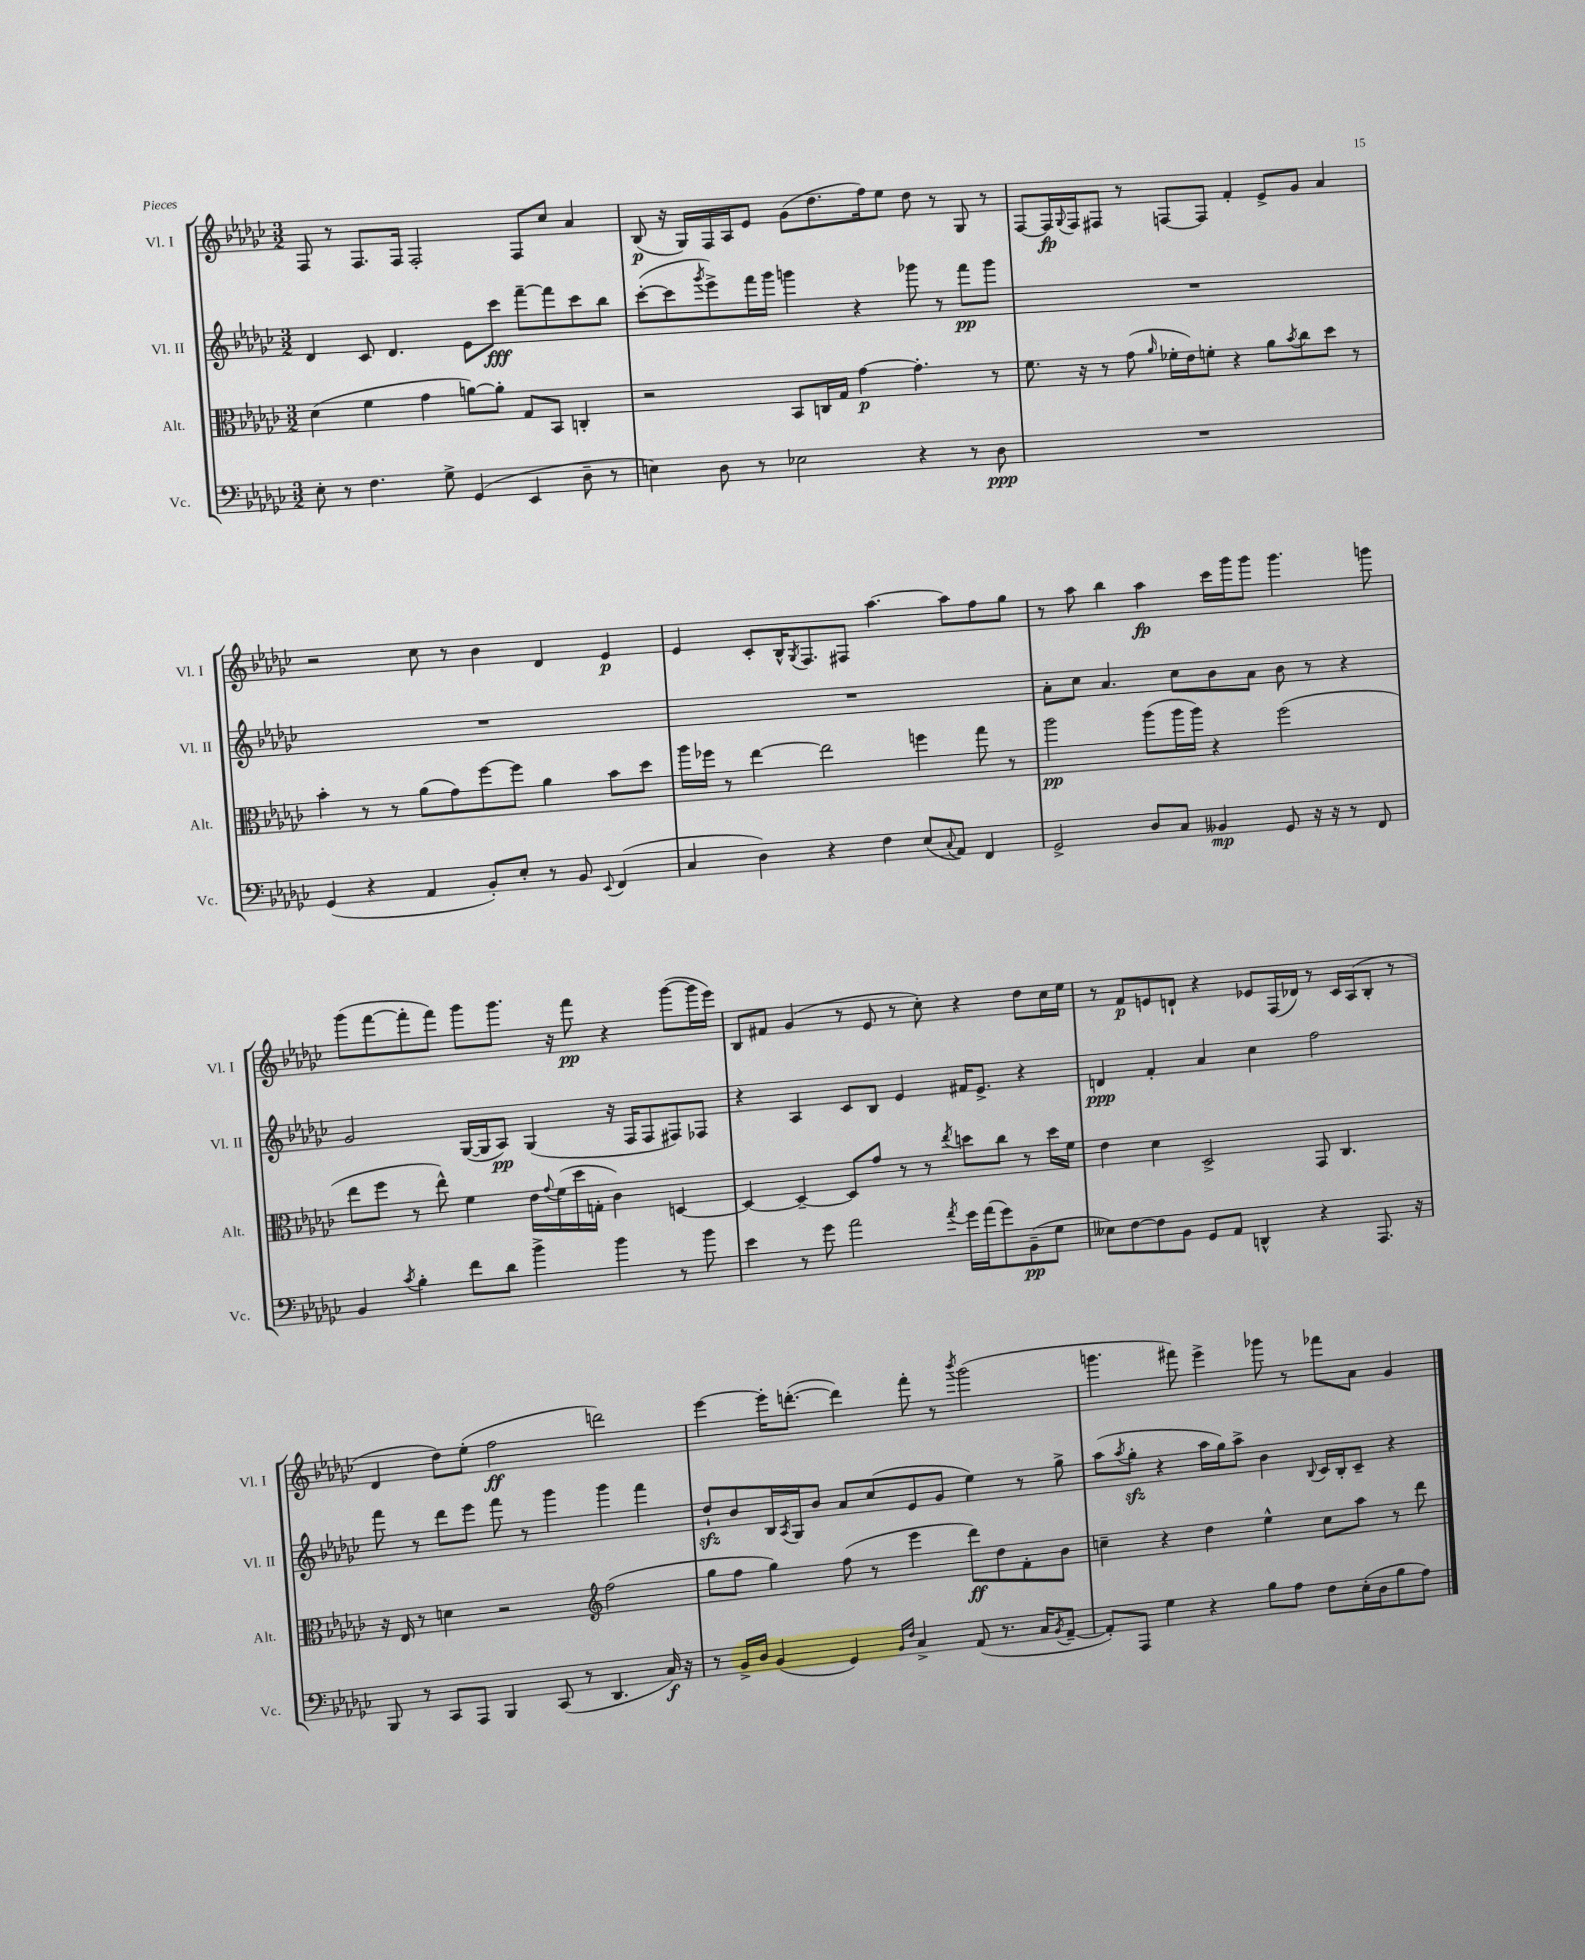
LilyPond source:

<<
\new StaffGroup <<
\new Staff = "s0" \with { instrumentName = "Vl. I" shortInstrumentName = "Vl. I" } {
    \clef treble \key ges \major \numericTimeSignature \time 3/2
    f8 r8 f8. f16 f2-. f8 ces''8 aes'4 |
    bes8\p( r16 ges16) f16 aes16 ees'8 ges'8( des''8. f''16) ees''8 des''8 r8 ges8 r8 |
    f8~ f16\fp \appoggiatura { ges8 } f16 fis8 r8 f8~ f8 f'4-. ees'8-> ges'8 aes'4 |
    r2 ces''8 r8 bes'4 des'4 ees'4\p |
    ees'4 ces'8-. bes16-^ \acciaccatura { ges8 } f8. fis8 aes''4.~ aes''8 f''8 ges''8 |
    r8 aes''8 bes''4 aes''4\fp ces'''16 ges'''16 ges'''8 ges'''4. g'''8 |
    ges'''8( f'''8~ f'''8-. f'''8) ges'''8 ges'''8. r16 f'''8\pp r4 ges'''8~( ges'''16 ees'''16) |
    bes8 fis'8 ges'4( r8 ees'8 r8 ces''8-.) r4 des''8 ces''16 ees''16 |
    r8 f'8\p e'8 d'8-! r4 ees'8 f16( des'16) r8 ces'16 aes16( bes8-. r8 |
    des'4 des''8) ees''8-.( f''2\ff d'''2) |
    ees'''4~ ees'''16-. d'''8.~-.( d'''4) f'''8-. r8 \acciaccatura { bes'''8 } ges'''2( |
    g'''4. fis'''8) ees'''4-> ges'''8 r8 fes'''8 aes'8 ges'4 \bar "|." |
}
\new Staff = "s1" \with { instrumentName = "Vl. II" shortInstrumentName = "Vl. II" } {
    \clef treble \key ges \major \numericTimeSignature \time 3/2
    des'4 ces'8 des'4. ees'8 ces'''8\fff f'''8~-- f'''8 ces'''8 bes''8 |
    ces'''8~-.( ces'''8 \acciaccatura { ges'''8 } ees'''8->) f'''16 ges'''16 g'''4 r4 ges'''8 r8 f'''8\pp ges'''8 |
    R1. |
    R1. |
    R1. |
    aes'8-. ces''8 aes'4. ces''8 bes'8 aes'8 bes'8 r8 r4 |
    ges'2 ges16~( ges16 aes8\pp) ges4( r16 f16 f8 fis8) fes8 |
    r4 aes4 ces'8 bes8 ees'4 fis'16 ees'8.-> r4 |
    d'4\ppp f'4-. aes'4 ces''4 f''2 |
    f'''8 r8 des'''8 ees'''8 f'''8 r8 ges'''4 ges'''4 f'''4 |
    des''8-!\sfz bes'8 bes16 \acciaccatura { aes8 } ges16 bes'8 aes'8 ces''8( ees'8 ges'8 ees''4) r8 ges''8-> |
    aes''8( \acciaccatura { aes''8 } ges''8-.\sfz r4 aes''16 ges''16) aes''8-> bes'4 \appoggiatura { bes8 } ces'16 bes16-. ces'8-- r4 \bar "|." |
}
\new Staff = "s2" \with { instrumentName = "Alt." shortInstrumentName = "Alt." } {
    \clef alto \key ges \major \numericTimeSignature \time 3/2
    des'4( f'4 ges'4 a'8~) a'8-. ges8 bes,8 c4-. |
    r2 bes,8 c16 ges16 ges'4~\p ges'4.-. r8 |
    f'8. r16 r8 ges'8( \grace { aes'16 } fes'16-. ees'16) f'8-. r4 aes'8 \acciaccatura { bes'8 } ces''8 des''8 r8 |
    bes'4-. r8 r8 aes'8( ges'8) f''8~ f''8 aes'4 bes'8 des''8 |
    aes''16 fes''16 r8 ees''4~ ees''2 f''4 ges''8 r8 |
    aes''2\pp aes''8( aes''16 aes''16) r4 f''2( |
    ees''8 f''8 r8 ees''8-^) f'4 ees'16 \appoggiatura { ges'8 } f'16( des''16 g16-. ces'4) d4~ |
    d4~ d4~-- d8 ges'8 r8 r8 \acciaccatura { ees''8 } d''8 ces''8 r8 d''16 f'16 |
    ees'4 des'4 des2-> ges,8 ces4. |
    r16 ees16 r8 d'4 r2 \clef treble f''2( |
    ges''8 f''8 ges''4) f''8( r8 ees'''4 des'''8\ff) des''8 f'8-. bes'8 |
    c''4-- r4 des''4 ees''4-^ c''8 aes''8 r8 des'''8 \bar "|." |
}
\new Staff = "s3" \with { instrumentName = "Vc." shortInstrumentName = "Vc." } {
    \clef bass \key ges \major \numericTimeSignature \time 3/2
    ees8-. r8 f4. ges8-> ges,4( ees,4 des8-- r8 |
    e4) des8 r8 ees2 r4 r8 des8\ppp |
    R1. |
    ges,4( r4 aes,4 bes,8-.) ees8-. r8 bes,8 \appoggiatura { ees,8 } f,4( |
    ces4 des4) r4 f4 ees8( \appoggiatura { ces8 } aes,8) f,4 |
    ges,2-> des8 ces8 beses,4\mp ges,8 r16 r16 r8 f,8 |
    bes,4 \acciaccatura { ces'8 } bes4-. f'8 des'8 bes'4-> bes'4 r8 bes'8 |
    ees'4 r8 ges'8 aes'2 \acciaccatura { aes'8 } ges'16 aes'16( ges'8) bes,8--\pp( ges8 |
    eeses8) f8~ f8 bes,8 ges,8 aes,8 d,4-^ r4 aes,,8. r16 |
    bes,,8 r8 ces,8 aes,,8 bes,,4 ces,8( r8 des,4. ces16\f) r16 |
    r8 bes,16-> des16 bes,4( ges,4) \grace { bes,16 f16 } ces4-> aes,8( r8. ces16 \acciaccatura { bes,8 } aes,8~-- |
    aes,8-.) aes,,8 ges4 r4 bes8 aes8 f8 ees16-.( des16 bes8 aes8) \bar "|." |
}
>>
>>
\layout { \context { \Score \remove "Bar_number_engraver" } }
